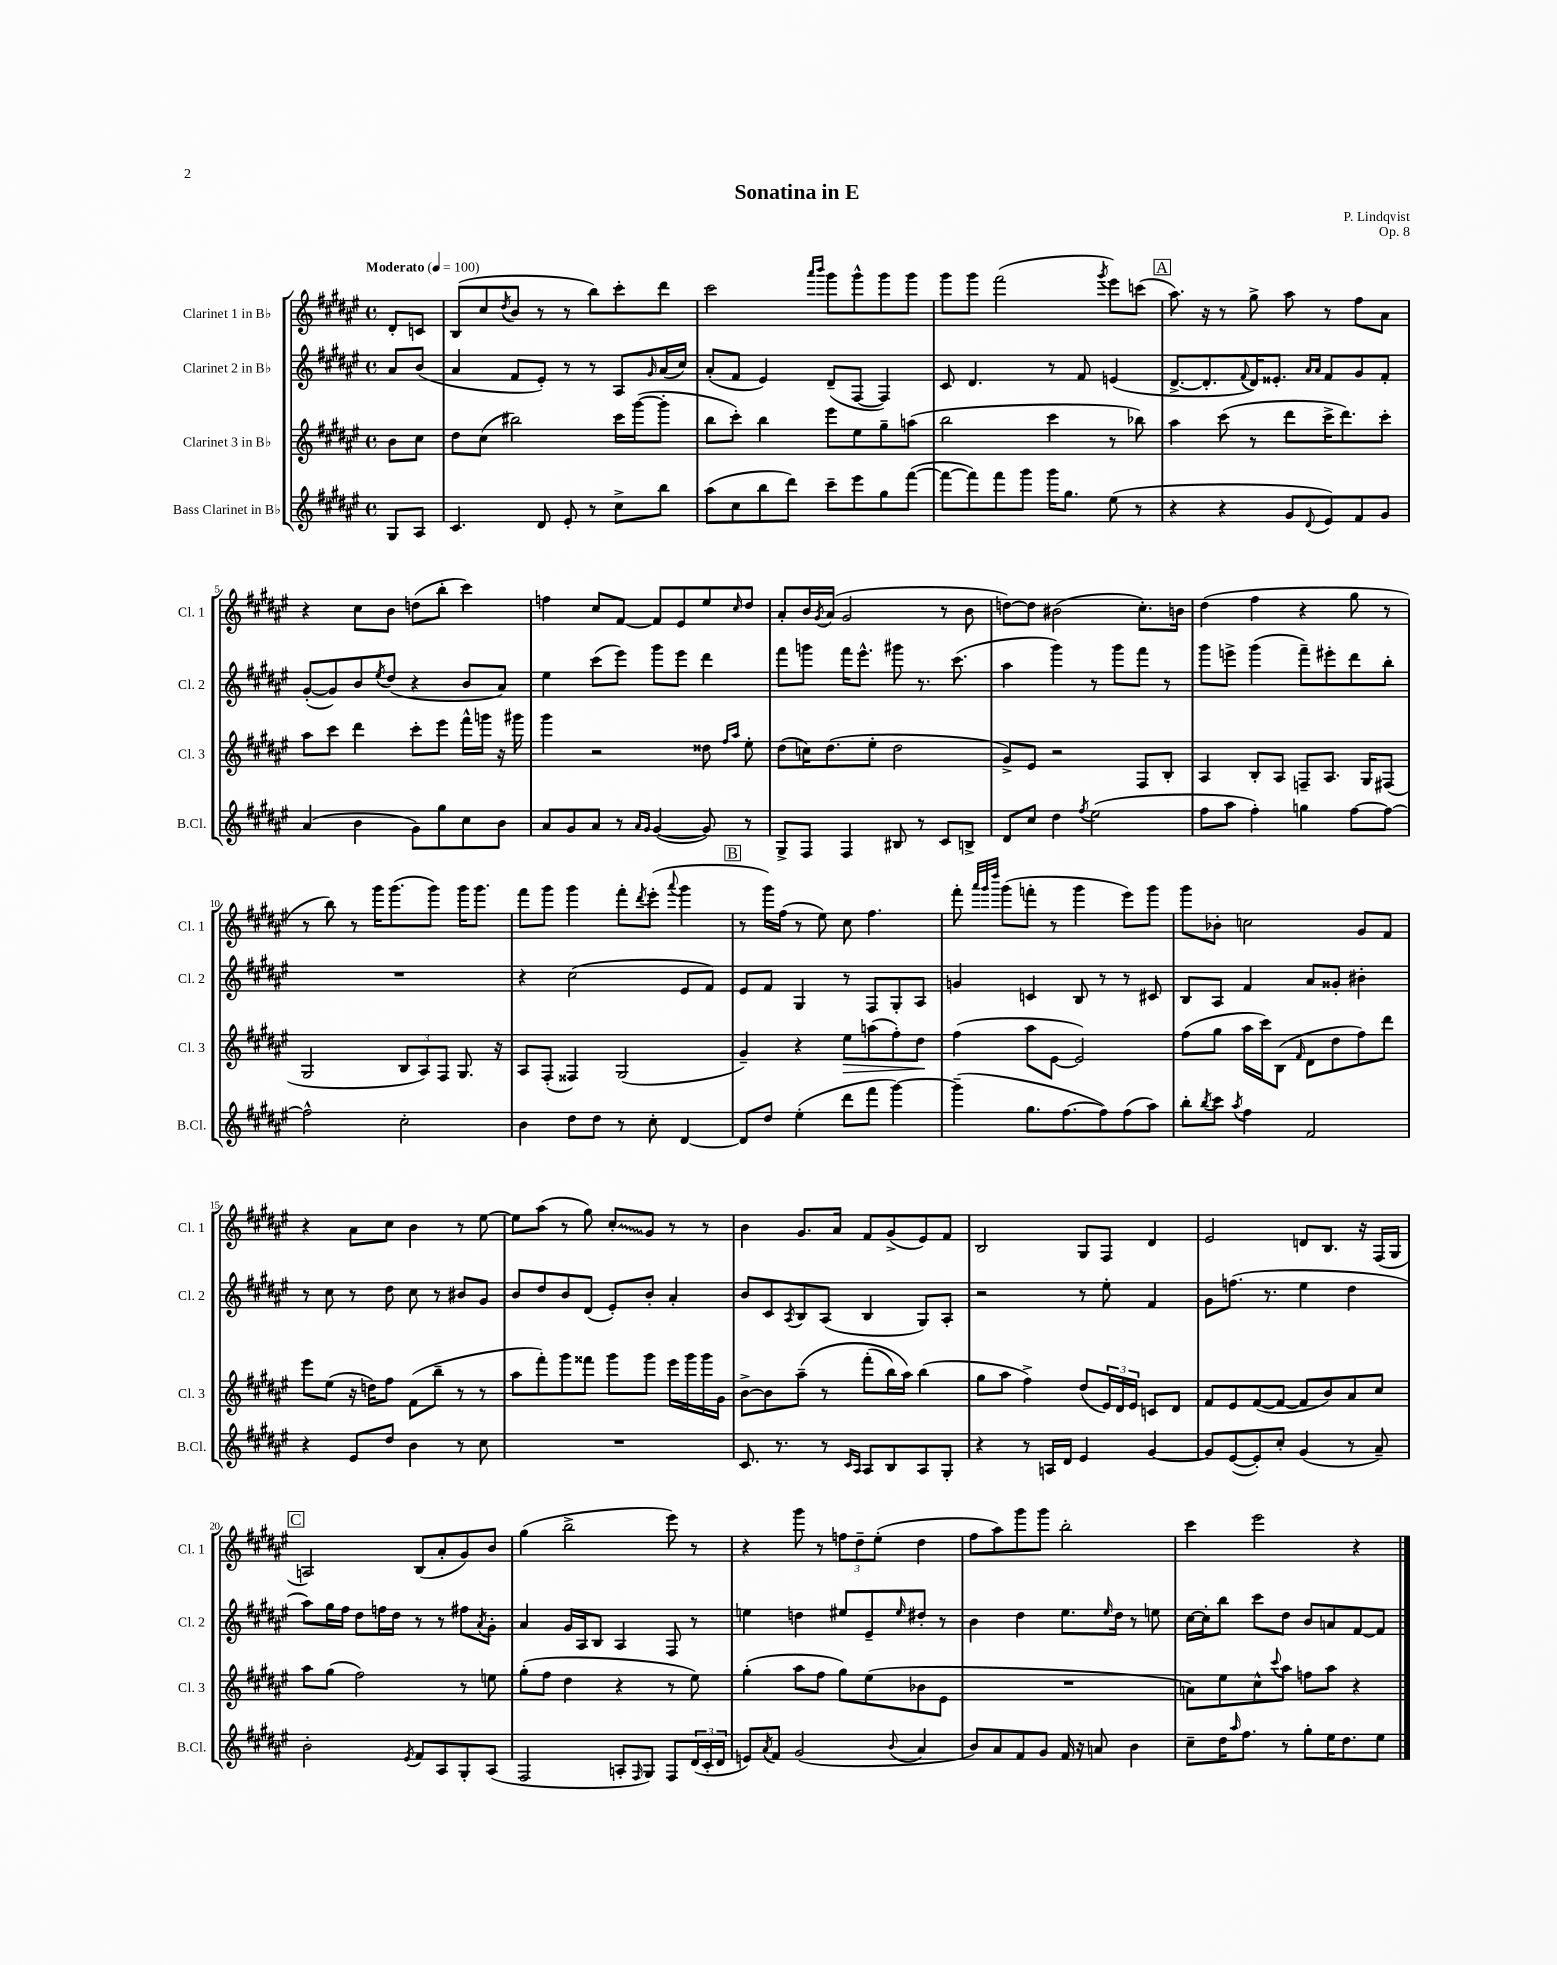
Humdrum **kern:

**kern	**kern	**kern	**kern
*staff4	*staff3	*staff2	*staff1
*clefG2	*clefG2	*clefG2	*clefG2
*k[f#c#g#d#a#e#]	*k[f#c#g#d#a#e#]	*k[f#c#g#d#a#e#]	*k[f#c#g#d#a#e#]
*M4/4	*M4/4	*M4/4	*M4/4
*met(c)	*met(c)	*met(c)	*met(c)
*MM100	*MM100	*MM100	*MM100
8G#/L	8b\L	8a#/L	8d#'/L
8A#/J	8cc#\J	(8b/J	8c/J
=	=	=	=
4.c#/	8dd#\L	4a#/	(8B/L
.	(8cc#\J	.	8cc#/
.	.	.	8qdd#/
.	2bb#\)	8f#/L	8b/J
8d#/	.	8e#'/J)	8r
8e#'/	.	8r	8r
8r	.	8r	8bb\L)
8cc#^\L	16ccc#\LL	8A#/L	8ccc#'\
.	([16ggg#\J	.	.
.	.	16qqg#/	.
8bb\J	8ggg#'\]J	(16a#/L	8ddd#\J
.	.	16cc#/JJ)	.
=	=	=	=
(8aa#\L	8bb\L	(8a#'/L	2ccc#\
8cc#\	8ccc#'\J)	8f#/J	.
8bb\	4bb\	4e#/)	.
8ddd#\J)	.	.	.
.	.	.	16qqaaa#/LL
.	.	.	16qqbbb/JJ
8ccc#~\L	8eee#\L	(8d#~/L	8ggg#\L
8eee#\	8ee#\	[8F#/J	8ggg#^^\
8gg#\	8gg#~\	4F#/])	8ggg#\
([8fff#\J	(8aa\J	.	8ggg#\J
=	=	=	=
8fff#\_L	2bb\	8c#/	8ggg#\L
8fff#\])	.	4.d#/	8ggg#\J
8fff#\	.	.	(2fff#\
8ggg#\J	.	.	.
16ggg#\LK	4ccc#\	8r	.
8.gg#\J	.	.	.
.	.	8f#/	.
.	.	.	8qggg#/
(8ee#\	8r	(4e/	8eee#\L)
8r	8bb-\)	.	(8ccc\J
=	=	=	=
4r	4aa#\	[8.d#^/L	8.aa#\)
.	.	8.d#'/]	16r
4r	(8ccc#\	.	8r
.	.	8qqf#/	.
.	8r	16d#/K)	8gg#^\
.	.	8.e##'/J	.
8g#/L	8ddd#\L	.	8aa#\
.	.	16qqa#/LL	.
8qqd#/	.	16qqa#/JJ	.
8e#/)	16ccc#^\K	8f#/L	8r
.	8.ddd#\)	.	.
8f#/	.	8g#/	8ff#\L
8g#/J	8ccc#'\J	8f#'/J	8a#\J
=	=	=	=
(4a#/	8aa#\L	([8g#'/L	4r
.	8ccc#\J	8g#/])	.
4b\	4ddd#\	8b/	8cc#\L
.	.	8qee#/	.
.	.	(8dd#/J	8b\J
8g#\L)	8ccc#'\L	4r	(8dd\L
8gg#\	8eee#\J	.	8bb'\J
8cc#\	16fff#^^\LL	8b/L	4ccc#\)
.	16ggg\JJ	.	.
8b\J	16r	8a#/J)	.
.	16ggg#\	.	.
=	=	=	=
8a#/L	4ggg#\	4ee#\	4ff\
8g#/	.	.	.
8a#/J	2r	(8ccc#\L	8cc#/L
8r	.	8eee#\J)	[8f#/J
16qqa#/LL	.	.	.
16qqg#/JJ	.	.	.
([4g#/	.	8ggg#\L	8f#/]L
.	.	8eee#\J	8e#/
8g#/])	8dd##\	4ddd#\	8ee#/
.	16qqff#/LL	.	.
.	16qqaa#/JJ	.	16qqcc#/
8r	8ee#'\	.	8dd#/J
=	=	=	=
8G#^/L	(8dd#\L	8fff#\L	8a#'/L
8F#/J	16cc\K)	8ggg\J	16b/L
.	.	.	8qg#/
.	(8.dd#\	.	(16a#/JJ
4F#/	.	16fff#\LK	2g#/
.	.	8.eee#^^\J	.
.	8ee#'\J	.	.
8B#/	2dd#\	8ggg#\	.
8r	.	8.r	.
8c#/L	.	.	8r
.	.	(8.ccc#\	.
8B^/J	.	.	8b\
=	=	=	=
8d#/L	8g#^/L)	4aa#\	[8dd\L)
8cc#/J	8e#/J	.	8dd\]J
4dd#\	2r	4ggg#\)	(2b#\
8qff#/	.	.	.
(2ee#\	.	8r	.
.	.	8ggg#\L	.
.	8F#/L	8fff#\J	8.cc#'\L)
.	8B'/J	8r	.
.	.	.	16b\Jk
=	=	=	=
8ff#\L	4A#/	8ggg#\L	(4dd#\
8aa#\J	.	8eee^\J	.
4ff#'\)	8B'/L	(4ggg#\	4ff#\
.	8A#/J	.	.
4gg\	8F~/L	8fff#~\L)	4r
.	8.A#/J	8eee#'\	.
[8ff#\L	.	8ddd#\	8gg#\
.	16G#/LK	.	.
8ff#\_J	(8F#/J	8bb'\J	8r
=	=	=	=
2ff#^^\]	2G#/	1r	8r
.	.	.	8bb\)
.	.	.	8r
.	.	.	16ggg#\LK
.	.	.	(8.ggg#\
2cc#'\	12B/L	.	.
.	12A#/)	.	.
.	.	.	8ggg#\J)
.	12F#/J	.	.
.	8.G#/	.	16ggg#\LK
.	.	.	8.ggg#\J
.	16r	.	.
=	=	=	=
4b\	8A#/L	4r	8fff#\L
.	(8F#'/J	.	8ggg#\J
8dd#\L	4F##/)	(2cc#\	4ggg#\
8dd#\J	.	.	.
8r	(2G#/	.	8fff#'\L
.	.	.	8qddd#/
8cc#'\	.	.	(8eee#'\J
.	.	.	8qqaaa#/
[4d#/	.	8e#/L	4ggg#\
.	.	8f#/J)	.
=	=	=	=
8d#/]L	4g#~/)	8e#/L	8r
8dd#/J	.	8f#/J	16ggg#\LL)
.	.	.	(16ff#\JJ
(4ee#'\	4r	4G#/	8r
.	.	.	8ee#\)
8ddd#\L	8ee#\L	8r	8cc#\
8fff#\J	(8aa\	8F#/L	4.ff#\
[4ggg#\)	8ff#'\)	8G#'/	.
.	8dd#\J	8A#/J	.
=	=	=	=
(4ggg#~\]	(4ff#\	4g/	8fff#'\
.	.	.	32qqaaa#/LLL
.	.	.	32qqggg#/
.	.	.	32qqdddd#/JJJ
.	.	.	(8ggg#\L
8.gg#\L	8aa#\L	4c/	8fff'\J
.	[8e#\J	.	8r
[8.ff#\	.	.	.
.	2e#/])	8B/	4ggg#\
8ff#\])	.	8r	.
(8ff#\	.	8r	8eee#\L)
8aa#\J)	.	8c#/	8ggg#\J
=	=	=	=
8bb'\L	(8ff#\L	8B/L	8ggg#\L
8qbb/	.	.	.
8ccc#\J	8gg#\J	8A#/J	8b-'\J
8qaa#/	.	.	.
4ff#\	16aa#\LL	4f#/	2cc\
.	16ccc#\J)	.	.
.	(8B\J	.	.
.	16qqf#/	.	.
2f#/	8d#\L	8a#/L	.
.	8dd#\	8g##'/J	.
.	8ff#\)	4b#'\	8g#/L
.	8ddd#\J	.	8f#/J
=	=	=	=
4r	8eee#\L	8r	4r
.	(8ee#\J	8cc#\	.
8e#/L	16r	8r	8a#\L
.	16dd\LK)	.	.
8dd#/J	8ff#\J	8dd#\	8cc#\J
4b\	(8f#\L	8cc#\	4b\
.	8bb~\J	8r	.
8r	8r	8b#/L	8r
8cc#\	8r	8g#/J	[8ee#\
=	=	=	=
1r	8aa#\L	8b/L	8ee#\]L
.	8fff#'\)	8dd#/	(8aa#\J
.	8ggg#\	8b/	8r
.	8fff##\J	(8d#/J	8gg#\)
.	8ggg#\L	8e#'/L)	8cc#'/L
.	8ggg#\J	8b'/J	8g#/J
.	16eee#\LL	4a#'/	8r
.	16ggg#\	.	.
.	16ggg#\	.	8r
.	16g#\JJ	.	.
=	=	=	=
8.c#/	[8b^\L	8b/L	4b\
.	8b\]	8c#/	.
8.r	.	.	.
.	.	8qA#/	.
.	&(8aa#~\J	8B/	8.g#/L
8r	8r	(8A#/J	.
.	.	.	16a#/Jk
16qqc#/LL	.	.	.
16qqA#/JJ	.	.	.
8A#/L	(8fff#'\L	4B/	8f#/L
8B/	16bb\L)	.	(8g#^/
.	16aa#\JJ&)	.	.
8A#/	(4bb\	8G#/L)	8e#/)
8G#'/J	.	8A#'/J	8f#/J
=	=	=	=
4r	8gg#\L	2r	2B/
.	8aa#\J	.	.
8r	4ff#^\)	.	.
16A/LL	.	.	.
16d#/JJ	.	.	.
4e#/	(8dd#/L	8r	8G#/L
.	24e#/L)	8ee#'\	8F#/J
.	24d#/	.	.
.	24e#/JJ	.	.
[4g#/	8c/L	4f#/	4d#/
.	8d#/J	.	.
=	=	=	=
8g#/]L	8f#/L	8g#\L	2e#/
([8e#/	8e#/	(8.ff\J	.
8e#'/])	([8f#/	.	.
.	.	8.r	.
8cc#'/J	8f#/_J	.	.
(4g#/	8f#/]L	4ee#\	8d/L
.	8b/)	.	8.B/J
8r	8a#/	4dd#\	.
.	.	.	16r
8a#~/)	8cc#/J	.	(16F#/LL
.	.	.	16G#/JJ
=	=	=	=
2b'\	8aa#\L	8aa#\L)	2A/)
.	(8gg#\J	16gg#\L	.
.	.	16ff#\JJ	.
.	2ff#\)	8dd#\L	.
.	.	16ff\L	.
.	.	16dd#\JJ	.
8qe#/	.	.	.
8f#/L	.	8r	(8B/L
8A#/	.	8r	8a#'/
8G#'/	8r	8ff#\L	8g#/)
.	.	8qa#/	.
(8A#/J	8ee\	8g#'\J	8b/J
=	=	=	=
2F#/	(8gg#'\L	4a#/	(4gg#\
.	8ff#\J	.	.
.	4dd#\	16g#/LL	2bb^\
.	.	16A#/J	.
.	.	8B/J	.
8A'/L	4r	4A#/	.
16qqF#/	.	.	.
8G#/J)	.	.	.
8F#/L	8r	8F#/	8eee#\)
(24d#/L	8ee#\)	8r	8r
24c#'/	.	.	.
24d#/JJ	.	.	.
=	=	=	=
8e/L)	(4gg#'\	4ee\	4r
8qa#/	.	.	.
8f#/J	.	.	.
(2g#/	8aa#\L	4dd\	8ggg#\
.	8ff#\J	.	8r
.	8gg#\L)	8ee#/L	12ff\L
.	.	.	12dd#~\
.	(8ee#\	8e#~/	.
.	.	.	(12ee#'\J
8qqb/	.	16qqee#/	.
4a#/	8b-\	8dd#'/J	4dd#\
.	8e#\J	8r	.
=	=	=	=
8b/L)	1r	4b\	8ff#\L
8a#/	.	.	8aa#\)
8f#/	.	4dd#\	8ggg#\
8g#/J	.	.	8ggg#\J
16f#/	.	8.ee#\L	2bb'\
16r	.	.	.
8a/	.	.	.
.	.	16qqee#/	.
.	.	16dd#\Jk	.
4b\	.	8r	.
.	.	8ee\	.
=	=	=	=
8cc#~\L	8a\L)	[16cc#\LL	4ccc#\
.	.	16cc#'\]J	.
16dd#\K	8ee#\	8bb\J	.
16qqaa#/	.	.	.
8.ff#\J	.	.	.
.	8cc#^^\	8ccc#\L	2eee#\
.	8qqccc#/	.	.
8r	8aa#\J	8dd#\J	.
8gg#'\L	8ff\L	8b/L	.
16ee#\K	8aa#\J	8a/	.
8.dd#\	.	.	.
.	4r	[8f#/	4r
8ee#\J	.	8f#/]J	.
==	==	==	==
*-	*-	*-	*-
